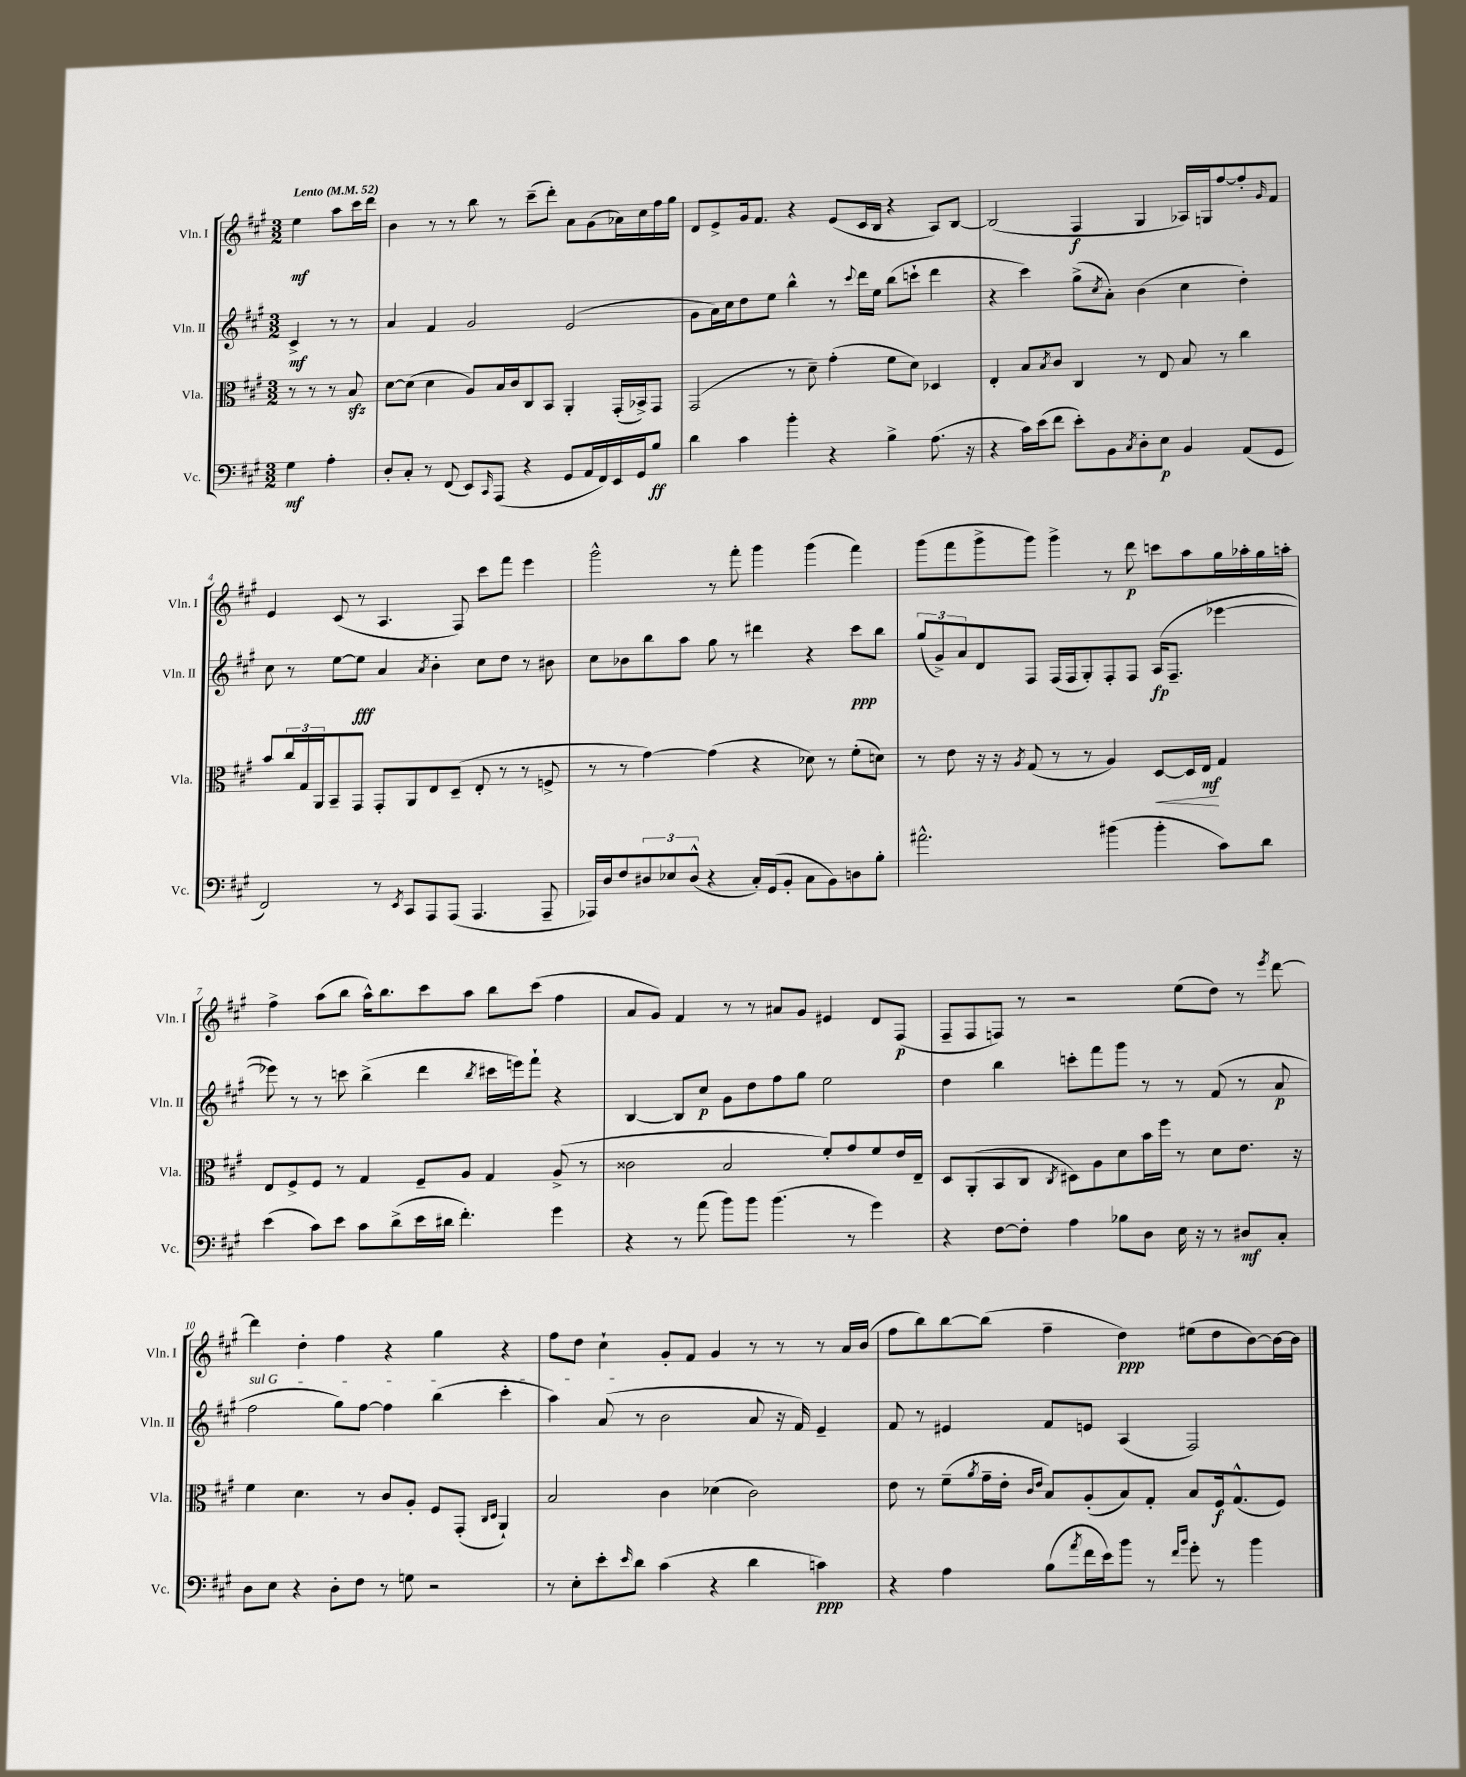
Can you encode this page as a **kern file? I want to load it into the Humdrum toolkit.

**kern	**kern	**kern	**kern
*staff4	*staff3	*staff2	*staff1
*clefF4	*clefC3	*clefG2	*clefG2
*k[f#c#g#]	*k[f#c#g#]	*k[f#c#g#]	*k[f#c#g#]
*M3/2	*M3/2	*M3/2	*M3/2
*MM52	*MM52	*MM52	*MM52
4G#\	8r	4c#^/	4ee\
.	8r	.	.
4A'\	8r	8r	8aa\L
.	8B/	8r	16ccc#\L
.	.	.	16ddd\JJ
=	=	=	=
8D'/L	[8d\L	4a/	4b\
8C#'/J	(8d\]J	.	.
8r	4d\	4f#/	8r
(8FF#/	.	.	8r
8EE/L)	8A/L)	2g#/	8bb\
16qqCC#/	.	.	.
(8AAA/J	16B/L	.	8r
.	16c#/J	.	.
4r	8C#/	.	(8ccc#~\L
.	8BB/J	.	8ddd'\J)
8GG#/L	4AA'/	(2e/	8a\L
16AA/L	.	.	(8g#\
16FF#/)	.	.	.
16EE/	(16GG#'/LL	.	16a-\L)
16GG#/J	16BB-^/J)	.	16cc#\
8B/J	8GG#/J	.	16ff#\
.	.	.	16gg#\JJ
=	=	=	=
4d\	(2GG#/	8g#\L	8d/L
.	.	16a\L)	8e^/
.	.	16cc#\J	.
4c#\	.	8dd\	16g#/k
.	.	.	8.f#/J
.	.	8ee\J	.
4b'\	8r	4bb^^\	4r
.	8d~\)	.	.
4r	(4g#'\	8r	(8e/L
.	.	8qqccc#/	.
.	.	16ddd\LL	16c#/L
.	.	16ee\JJ	16B/JJ
4B^\	8f#\L	(8bb\L	4r
.	8d\J)	8ccc`\J	.
(8.A\	4D-/	4ddd\	8A/L)
.	.	.	[8B/J
16r	.	.	.
=	=	=	=
4r	4E'/	4r	(2B/]
16c#\LL)	8B/L	4ccc#\)	.
(16e\J	.	.	.
.	8qB/	.	.
8f#\J	8c#/J	.	.
8e'\L)	4C#/	(8gg#^\L	4F#/
.	.	8qcc#/	.
8BB\	.	8a'\J)	.
8qC#/	.	.	.
8D'\	8r	(4b\	4G#/
8E\J	8E/	.	.
4BB/	8B/	4cc#\	16A-/LL)
.	.	.	16G/J
.	8r	.	[8ff#/
(8AA/L	4cc#\	4dd'\)	8ff#'/]
.	.	.	16qqg#/
8GG#/J	.	.	8f#/J
=	=	=	=
2FF#/)	8b/L	8cc#\	4e/
.	24cc#/L	8r	.
.	24G#/	.	.
.	24AA/J	.	.
.	8BB~/	[8ee\L	(8c#/
.	8GG#/J	8ee\]J	8r
8r	8GG#'/L	4a/	4.A/
8qEE/	.	.	.
8CC#/L	8AA/	.	.
.	.	8qa/	.
8AAA/	8E/	4b'\	.
(8AAA/J	(8D~/J	.	8F#/)
4.AAA/	8E'/	8cc#\L	8ccc#\L
.	8r	8dd\J	8fff#\J
.	8r	8r	4eee\
8AAA~/	8F^/	8b#\	.
=	=	=	=
16AAA-/LL)	8r	8cc#\L	2ggg#^^\
16D/J	.	.	.
8F#/	8r	8b-\	.
12D#/	[4g#\)	8bb\	.
12E-/	.	.	.
.	.	8aa\J	.
(12D#^^/J	.	.	.
4r	(4g#\]	8gg#\	8r
.	.	8r	8fff#'\
16C#'/LL)	4r	4ddd#\	4ggg#\
(16GG#/J	.	.	.
8BB'/J	.	.	.
8C#\L	8d-\)	4r	(4ggg#\
8BB\)	8r	.	.
8D\	(8f#'\L	8ccc#\L	4fff#\)
8B'\J	8d\J)	8bb\J	.
=	=	=	=
2.a#^^\	8r	(12gg#/L	(8ggg#\L
.	.	12g#^/)	.
.	8e\	.	8fff#\
.	.	12a/	.
.	16r	8d/	8ggg#^\
.	16r	.	.
.	8qA/	.	.
.	(8G#/	8F#/J	8ggg#\J)
.	8r	(16F#/LL	4ggg#^\
.	.	16F#/J	.
.	8r	8G#'/)	.
(4b#\	4A/)	8F#'/	8r
.	.	8F#/J	8ddd\
4b#'\	[8D/L	(16A/LK	8ccc\L
.	.	8.F#~/J	.
.	16D/]L	.	8aa\
.	16E/JJ	.	.
8c#\L)	4G#/	[4eee-\	16gg#\L
.	.	.	16aa-'\
8d\J	.	.	16gg#\
.	.	.	16aa'\JJ
=	=	=	=
(4e\	8E/L	8eee-\])	4ff#^\
.	8F#^/	8r	.
8c#\L)	8F#/J	8r	(8aa\L
8e\J	8r	8ccc\	8bb\J
8c#\L	4G#/	(4bb^\	16aa^^\LK)
.	.	.	8.bb\
(8d^\	.	.	.
16e\L	8F#~/L	4ddd\	8ccc#\
16d#\JJ	.	.	.
4.f#'\)	8A/J	.	8aa\J
.	.	8qbb/	.
.	4G#/	16ccc#\LL	8bb\L
.	.	16eee\J)	.
.	.	8fff#`\J	(8ccc#\J
4g#\	(8A^/	4r	4ff#\
.	8r	.	.
=	=	=	=
4r	2c##\	[4B/	8a/L
.	.	.	8g#/J)
8r	.	8B/]L	4f#/
(8a\	.	8cc#/J	.
8b\L)	2B/	8g#\L	8r
8b\J	.	8dd\	8r
(4.b\	.	8ff#\	8a#/L
.	.	8gg#\J	8g#/J
.	8f#'/L)	2ee\	4e#/
8r	8g#/	.	.
4g#\)	8f#/	.	8d/L
.	16e/L	.	(8F#/J
.	16E~/JJ	.	.
=	=	=	=
4r	8D/L	4dd\	8F#~/L
.	(8AA'/	.	8F#/
[8F#\L	8BB/	4bb\	8F/J)
8F#'\]J	8C#/J	.	8r
.	8qC#/	.	.
4A\	8D#\L)	8ccc'\L	2r
.	8A\	8fff#\	.
8B-\L	8d\	8ggg#\J	.
8D\J	16b\L	8r	.
.	16ff#\JJ	.	.
16E\	8r	8r	(8ee\L
16r	.	.	.
8r	8d\L	(8f#/	8dd\J)
8D#/L	8.e\J	8r	8r
.	.	.	8qeee/
8C#'/J	.	8a/	[8ddd\
.	16r	.	.
=	=	=	=
8D\L	4f#\	2ff#\	4ddd\]
8E\J	.	.	.
4r	4.d\	.	4dd'\
8D'\L	.	8gg#\L)	4ff#\
8F#\J	8r	[8ff#\J	.
8r	8c#/L	4ff#\]	4r
8G\	8A'/J	.	.
2r	8F#/L	(4bb\	4gg#\
.	(8GG#'/J	.	.
.	16qqC#/LL	.	.
.	16qqD/JJ	.	.
.	4AA`/)	4ccc#'\	4r
=	=	=	=
8r	2B/	4aa\)	8ff#\L
8E'\L	.	.	8dd\J
8e'\	.	(8a/	4cc#`\
16qqe/	.	.	.
8d\J	.	8r	.
(4c#\	4c#\	2b\	8g#'/L
.	.	.	8f#/J
4r	(4d-\	.	4g#/
4d\	2c#\)	8a/	8r
.	.	16r	8r
.	.	16f#/)	.
4c\)	.	4e~/	8r
.	.	.	16a/LL
.	.	.	(16b/JJ
=	=	=	=
4r	8e\	8f#/	8ff#\L
.	8r	8r	8bb\)
4A\	(8f#~\L	4e#/	[8bb\
.	8qa/	.	.
.	16g#~\L	.	(8bb\]J
.	16e'\JJ	.	.
.	16qqc#/LL	.	.
.	16qqe/JJ	.	.
(8B\L	8B/L)	8f#/L	4ff#~\
8qa/	.	.	.
16f#\L	(8A'/	8e/J	.
16e\J)	.	.	.
8b\J	8B/)	(4A/	4dd\)
8r	8G#'/J	.	.
16qqf#/LL	.	.	.
16qqb/JJ	.	.	.
8g#'\	8B/L	2F#/)	(8ee#\L
8r	16F#/k	.	8dd\
.	(8.G#^^/	.	.
4b\	.	.	[8b\)
.	8F#/J)	.	16b\_L
.	.	.	16b\]JJ
==	==	==	==
*-	*-	*-	*-
